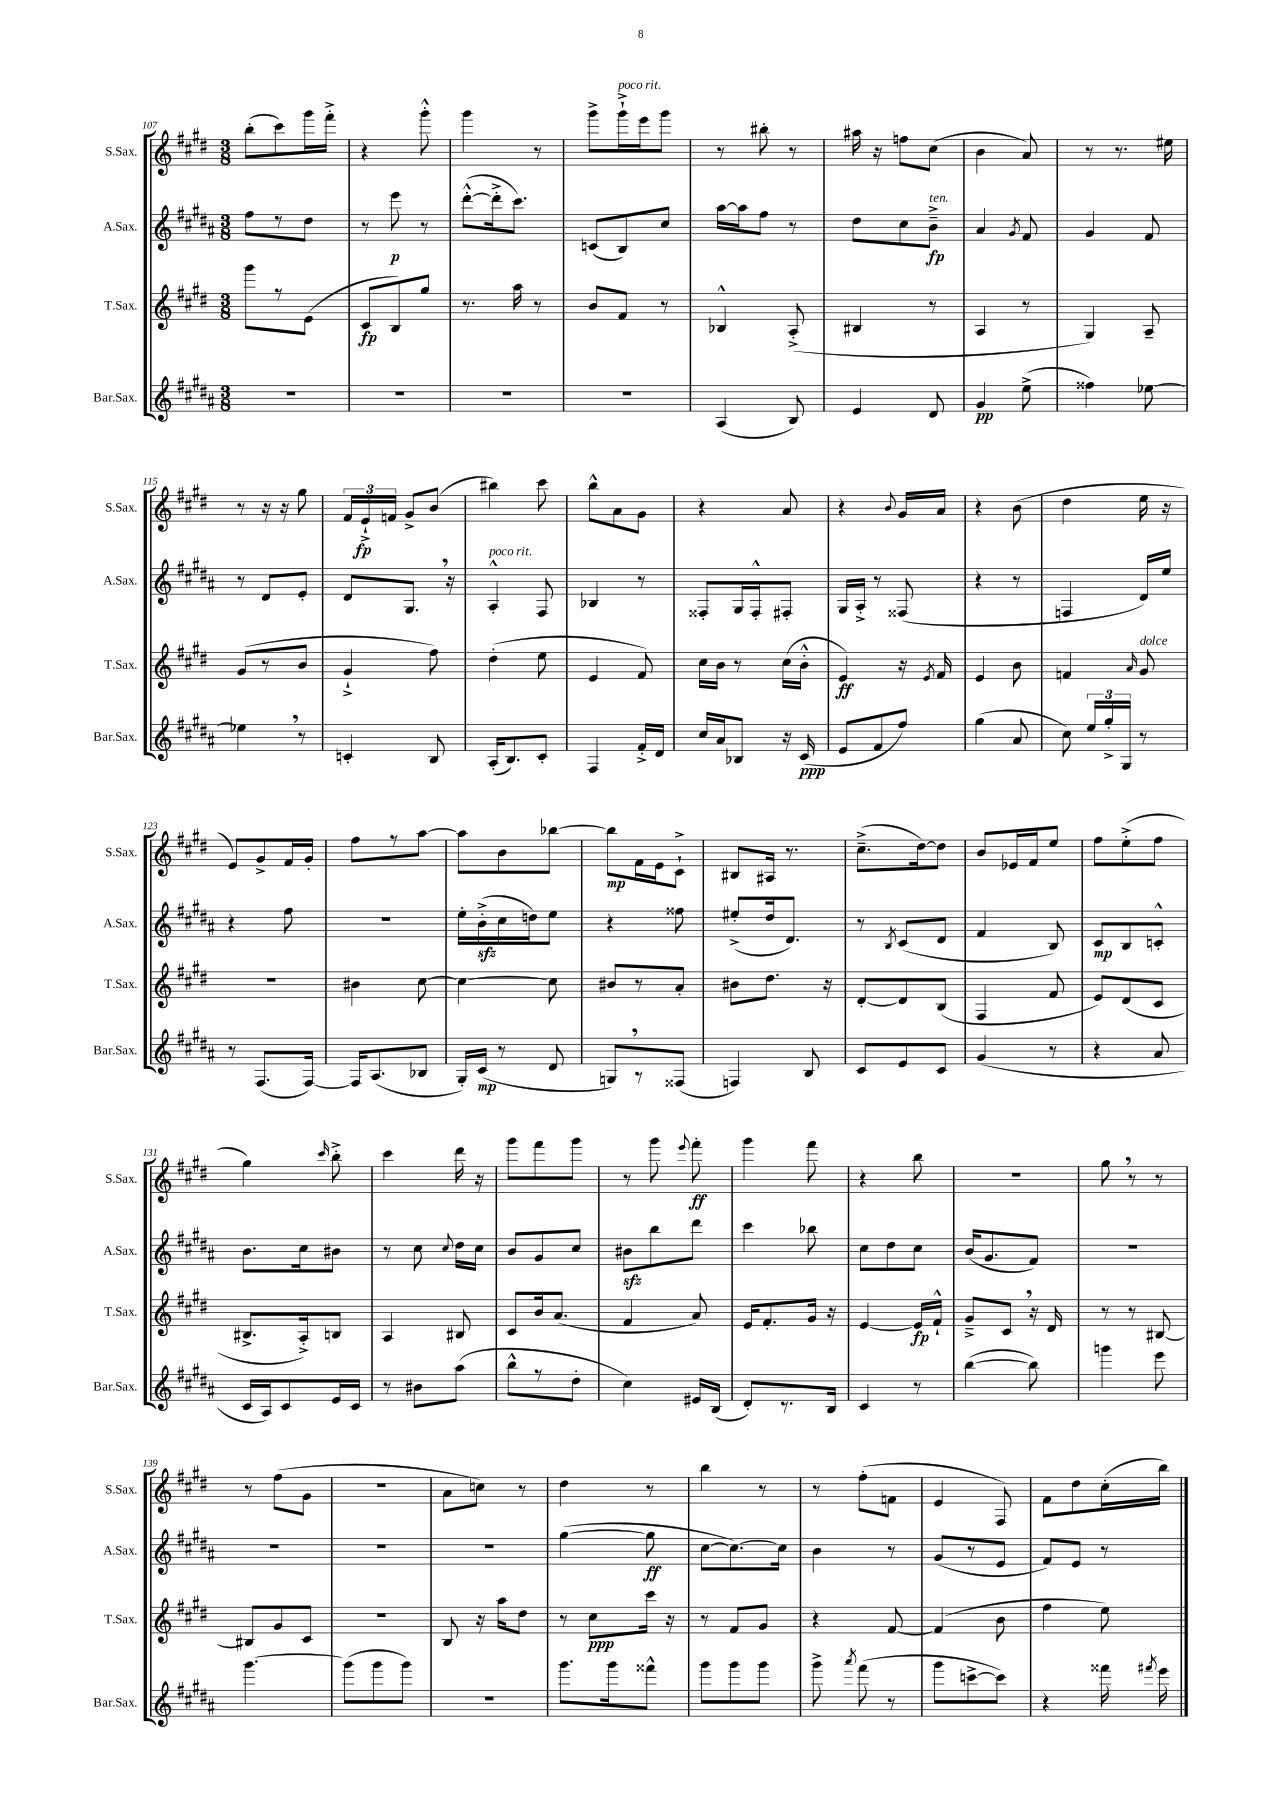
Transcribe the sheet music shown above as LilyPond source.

<<
\new StaffGroup <<
\new Staff = "s0" \with { instrumentName = "S.Sax." shortInstrumentName = "S.Sax." } {
    \clef treble \key e \major \numericTimeSignature \time 3/8
    \autoBeamOff b''8[-.( cis'''8) gis'''16 fis'''16]-.-> |
    r4 gis'''8-.-^ |
    gis'''4 r8 |
    gis'''8[-> gis'''16-!->^\markup { \italic "poco rit." } e'''16 gis'''8] |
    r8 bis''8-. r8 |
    ais''16 r16 f''8[ cis''8]( |
    b'4 a'8) |
    r8 r8. eis''16 |
    r8 r16 r16 gis''8 |
    \tuplet 3/2 { fis'16[ e'16-!->\fp f'16] } gis'8[-> b'8]( |
    bis''4) cis'''8 |
    b''8[-^ a'8 gis'8] |
    r4 a'8 |
    r4 \appoggiatura { b'8 } gis'16[ a'16] |
    r4 b'8( |
    dis''4 e''16 r16 |
    e'8[) gis'8-> fis'16 gis'16]-. |
    fis''8[ r8 a''8]~ |
    a''8[ b'8 bes''8]~ |
    bes''8[\mp fis'16 e'16 cis'8]-!-> |
    bis8[ ais16] r8. |
    cis''8.[--->( dis''16~) dis''8] |
    b'8[ ees'16 fis'16 e''8] |
    fis''8[ e''8-.->( fis''8] |
    gis''4) \grace { cis'''16 } b''8-.-> |
    cis'''4 dis'''16 r16 |
    gis'''8[ fis'''8 gis'''8] |
    r8 gis'''8 \appoggiatura { e'''8 } fis'''8-.\ff |
    gis'''4 fis'''8 |
    r4 b''8 |
    R4. |
    gis''8 \breathe r8 r8 |
    r8 fis''8[( gis'8] |
    R4. |
    a'8[ c''8]) r8 |
    dis''4 r8 |
    b''4 r8 |
    r8 fis''8[-.( f'8] |
    e'4 fis8) |
    fis'8[ dis''8 cis''16-.( b''16]) \bar "|." |
}
\new Staff = "s1" \with { instrumentName = "A.Sax." shortInstrumentName = "A.Sax." } {
    \clef treble \key b \major \numericTimeSignature \time 3/8
    \autoBeamOff fis''8[ r8 dis''8] |
    r8 e'''8\p r8 |
    dis'''8[~-.-^( dis'''16-.-> cis'''8.]) |
    c'8[( b8) cis''8] |
    ais''16[~ ais''16 fis''8] r8 |
    dis''8[ cis''8 b'8]--->\fp^\markup { \italic "ten." } |
    ais'4 \acciaccatura { gis'8 } fis'8 |
    gis'4 fis'8 |
    r8 dis'8[ e'8]-. |
    dis'8[ gis8.] \breathe r16 |
    ais4-.-^^\markup { \italic "poco rit." } fis8 |
    bes4 r8 |
    fisis8[-. gis16 fisis16-.-^ fis8]-. |
    gis16[ ais16]-.-> r8 fisis8( |
    r4 r8 |
    f4 dis'16[) e''16] |
    r4 fis''8 |
    R4. |
    e''16[-. b'16-.->\sfz( cis''16 d''16) e''8] |
    r4 fisis''8 |
    eis''8[-.->( dis''16 dis'8.]) |
    r8 \acciaccatura { b8 } cis'8[( dis'8] |
    fis'4 b8) |
    cis'8[\mp b8 c'8]-.-^ |
    b'8.[ cis''16 bis'8] |
    r8 cis''8 \appoggiatura { cis''8 } dis''16[ cis''16] |
    b'8[ gis'8 cis''8] |
    bis'8[\sfz b''8 dis'''8] |
    cis'''4 bes''8 |
    cis''8[ dis''8 cis''8] |
    b'16[( gis'8. fis'8]) |
    R4. |
    R4. |
    R4. |
    R4. |
    gis''4~( gis''8\ff |
    cis''8[~ cis''8.~) cis''16] |
    b'4 r8 |
    gis'8[( r8 e'8] |
    fis'8[) e'8] r8 \bar "|." |
}
\new Staff = "s2" \with { instrumentName = "T.Sax." shortInstrumentName = "T.Sax." } {
    \clef treble \key e \major \numericTimeSignature \time 3/8
    \autoBeamOff gis'''8[ r8 e'8]( |
    cis'8[\fp b8) gis''8] |
    r8. a''16 r8 |
    b'8[ fis'8] r8 |
    bes4-^ a8-.->( |
    bis4 r8 |
    a4 r8 |
    gis4) a8-- |
    gis'8[( r8 b'8] |
    gis'4-!-> fis''8) |
    dis''4-.( e''8 |
    e'4 fis'8) |
    cis''16[ b'16] r8 cis''16[( b'16]-.-^ |
    e'4\ff) r16 \acciaccatura { e'8 } fis'16 |
    e'4 b'8 |
    f'4 \grace { a'16 } gis'8^\markup { \italic "dolce" } |
    R4. |
    bis'4 cis''8~ |
    cis''4~ cis''8 |
    bis'8[ r8 a'8]-. |
    bis'8[ dis''8.] r16 |
    dis'8[~-. dis'8 b8]( |
    fis4 fis'8 |
    e'8[) dis'8( cis'8] |
    bis8.[-> a16-.->) b8] |
    a4 bis8 |
    cis'8[ b'16 a'8.]( |
    fis'4 a'8) |
    e'16[ fis'8.-. gis'16] r16 |
    e'4~ e'16[\fp fis'16]-!-^ |
    gis'8[---> cis'8] \breathe r16 dis'16 |
    r8 r8 bis8~ |
    bis8[ gis'8 cis'8] |
    R4. |
    b8 r16 a''16[ dis''8] |
    r8 cis''8[\ppp cis'''16] r16 |
    r8 fis'8[ gis'8] |
    r4 fis'8~ |
    fis'4( b'8 |
    fis''4 e''8) \bar "|." |
}
\new Staff = "s3" \with { instrumentName = "Bar.Sax." shortInstrumentName = "Bar.Sax." } {
    \clef treble \key b \major \numericTimeSignature \time 3/8
    \autoBeamOff R4. |
    R4. |
    R4. |
    R4. |
    ais4( b8) |
    e'4 dis'8 |
    gis'4\pp e''8->( |
    fisis''4) ees''8~ |
    ees''4 \breathe r8 |
    c'4-. b8 |
    ais16[-.( b8.) cis'8]-. |
    fis4 fis'16[-.-> dis'16] |
    cis''16[ ais'16 bes8] r16 cis'16\ppp( |
    e'8[ fis'8 fis''8]) |
    gis''4( ais'8 |
    cis''8) \tuplet 3/2 { e''16[ gis''16-.-> gis16] } r8 |
    r8 fis8.[( fis16]~) |
    fis16[ ais8.( bes8] |
    gis16[-.) cis'16]\mp( r8 dis'8 |
    g8[) \breathe r8 fisis8]( |
    f4) b8 |
    cis'8[ e'8 cis'8] |
    gis'4( r8 |
    r4 ais'8 |
    cis'16[ ais16) cis'8 e'16 cis'16] |
    r8 bis'8[ ais''8]( |
    b''8[-^ r8 dis''8]-. |
    cis''4) eis'16[ b16]( |
    dis'8[-.) r8. b16] |
    cis'4 r8 |
    b''4~( b''8) |
    g'''4 e'''8 |
    gis'''4.~ |
    gis'''8[( gis'''8 gis'''8]) |
    R4. |
    gis'''8.[ gis'''16 fisis'''8]-^ |
    gis'''8[ gis'''8 gis'''8] |
    gis'''8-> \acciaccatura { ais'''8 } fis'''8( r8 |
    gis'''8[ c'''8~-> c'''8]) |
    r4 fisis'''16 \acciaccatura { fis'''8 } e'''16 \bar "|." |
}
>>
>>
\layout { \context { \Score currentBarNumber = #107 } }
